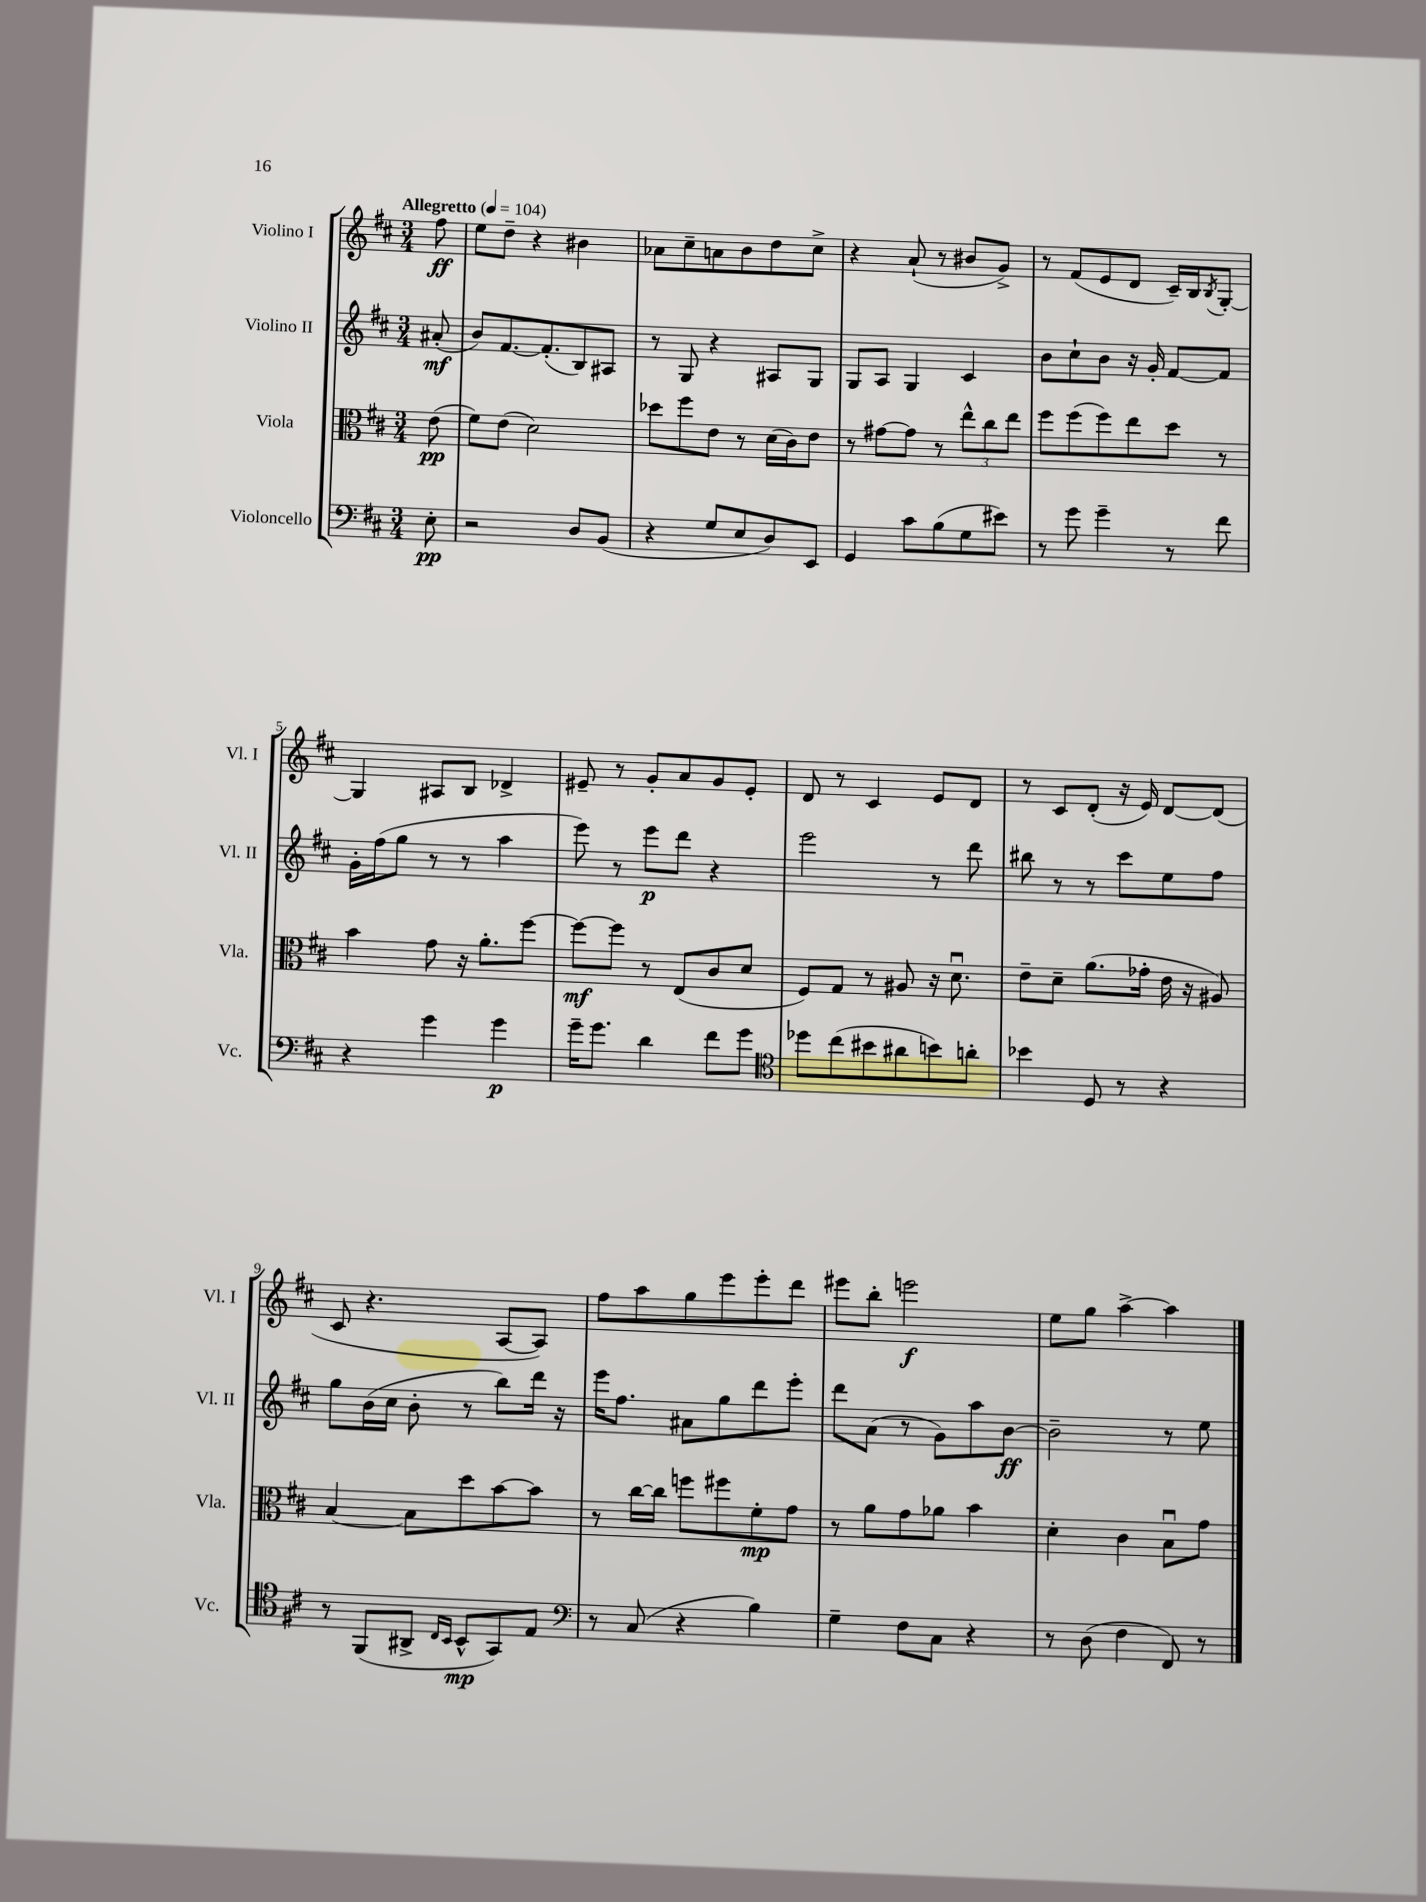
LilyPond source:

<<
\new StaffGroup <<
\new Staff = "s0" \with { instrumentName = "Violino I" shortInstrumentName = "Vl. I" } {
    \clef treble \key d \major \numericTimeSignature \time 3/4 \partial 8 \tempo "Allegretto" 4 = 104
    fis''8\ff |
    e''8 d''8-- r4 bis'4 |
    aes'8 cis''8-- a'8 b'8 d''8 cis''8-> |
    r4 a'8-!( r8 bis'8 g'8->) |
    r8 fis'8( e'8 d'8 cis'16--) b16 \acciaccatura { b8 } g8~-. |
    g4 ais8 b8 des'4-> |
    eis'8-- r8 g'8-. a'8 g'8 eis'8-. |
    d'8 r8 cis'4 e'8 d'8 |
    r8 cis'8 d'8-.( r16 e'16) d'8~ d'8( |
    cis'8 r4. a8~ a8) |
    fis''8 a''8 g''8 e'''8 e'''8-. d'''8 |
    eis'''8 b''8-. e'''2\f |
    e''8 g''8 a''4~-> a''4 \bar "|." |
}
\new Staff = "s1" \with { instrumentName = "Violino II" shortInstrumentName = "Vl. II" } {
    \clef treble \key d \major \numericTimeSignature \time 3/4 \partial 8
    ais'8-.\mf( |
    b'8) fis'8.~ fis'8.-.( b8) ais8 |
    r8 g8 r4 ais8 g8 |
    g8 a8 g4 cis'4 |
    b'8 cis''8-! b'8 r16 g'16-. fis'8~ fis'8 |
    g'16-. fis''16( g''8 r8 r8 a''4 |
    e'''8) r8 e'''8\p d'''8 r4 |
    e'''2 r8 d'''8 |
    bis''8 r8 r8 cis'''8 e''8 fis''8 |
    g''8 b'16( cis''16 b'8-. r8 b''8) d'''16 r16 |
    e'''16 fis''8. ais'8 g''8 d'''8 e'''8-. |
    d'''8 a'8( r8 g'8) a''8 b'8~\ff |
    b'2-- r8 e''8 \bar "|." |
}
\new Staff = "s2" \with { instrumentName = "Viola" shortInstrumentName = "Vla." } {
    \clef alto \key d \major \numericTimeSignature \time 3/4 \partial 8
    e'8\pp( |
    fis'8) e'8( d'2) |
    des''8 fis''8 e'8 r8 d'16( cis'16) e'8 |
    r8 gis'8~ gis'8 r8 \tuplet 3/2 { e''8-^ cis''8 e''8 } |
    fis''8 fis''8( fis''8) e''8 d''8 r8 |
    b'4 g'8 r16 a'8.-. fis''8~ |
    fis''8~\mf fis''8 r8 e8( cis'8 d'8 |
    fis8) g8 r8 ais8 r16 d'8.\downbow |
    e'8-- d'8-- a'8.( ges'16-. e'16 r16 ais8) |
    b4~ b8 d''8 b'8~ b'8 |
    r8 cis''16~ cis''16 f''8 fis''8 fis'8-.\mp g'8 |
    r8 a'8 g'8 aes'8 b'4 |
    d'4-. cis'4 b8\downbow g'8 \bar "|." |
}
\new Staff = "s3" \with { instrumentName = "Violoncello" shortInstrumentName = "Vc." } {
    \clef bass \key d \major \numericTimeSignature \time 3/4 \partial 8
    e8-.\pp |
    r2 d8 b,8( |
    r4 g8 e8 d8) e,8 |
    g,4 cis'8 b8( g8 eis'8) |
    r8 g'8 g'4-- r8 fis'8 |
    r4 g'4 g'4\p |
    g'16-- g'8. d'4 fis'8 g'8 |
    \clef tenor des''8 cis''8( bis'8 ais'8 b'8) a'8-. |
    bes'4 d8 r8 r4 |
    r8 fis,8( ais,8-> \grace { cis16 b,16 } b,8-^\mp g,8) e8 |
    \clef bass r8 cis8( r4 b4) |
    g4-- fis8 cis8 r4 |
    r8 d8( fis4 fis,8) r8 \bar "|." |
}
>>
>>
